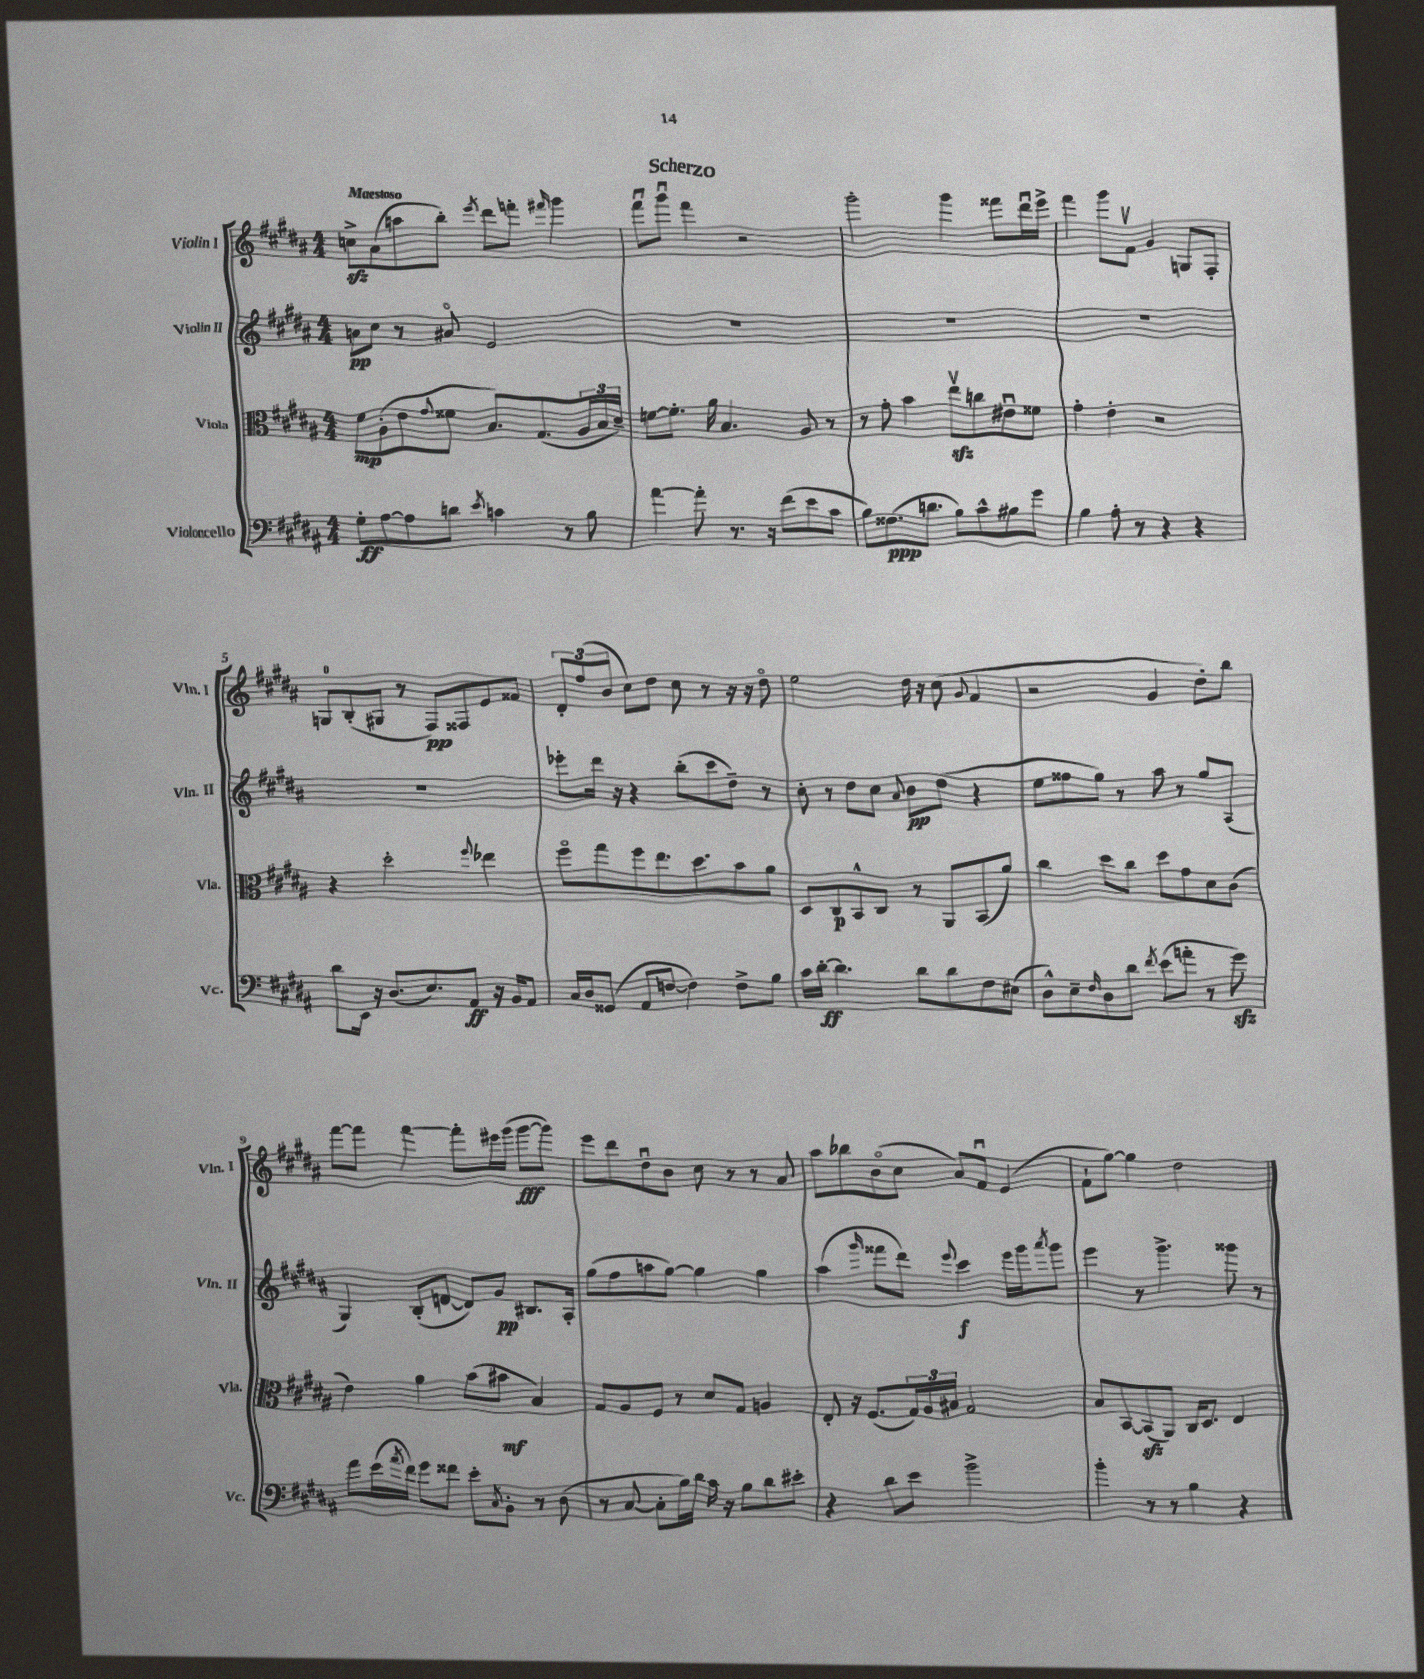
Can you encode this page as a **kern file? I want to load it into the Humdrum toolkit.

**kern	**dynam	**kern	**dynam	**kern	**dynam	**kern	**dynam
*part4	*part4	*part3	*part3	*part2	*part2	*part1	*part1
*staff4	*staff4	*staff3	*staff3	*staff2	*staff2	*staff1	*staff1
*I"Violoncello	*	*I"Viola	*	*I"Violin II	*	*I"Violin I	*
*I'Vc.	*	*I'Vla.	*	*I'Vln. II	*	*I'Vln. I	*
*clefF4	*	*clefC3	*	*clefG2	*	*clefG2	*
*k[f#c#g#d#a#]	*	*k[f#c#g#d#a#]	*	*k[f#c#g#d#a#]	*	*k[f#c#g#d#a#]	*
*M4/4	*	*M4/4	*	*M4/4	*	*M4/4	*
=1	=1	=1	=1	=1	=1	=1	=1
!	!	!	!	!	!	!LO:TX:a:B:t=Maestoso	!
8G#'\L	ff	8f#\L	mp	8an\L	pp	8ccnzz^\L	.
[8A#\	.	(8A#'\	.	8cc#\J	.	(8a#\	.
8A#\]	.	8e\	.	8r	.	8aan\	.
.	.	8qqg#/	.	.	.	.	.
8dn\J	.	8f##X\J	.	8a#X/	.	8bb'\J)	.
8qe/	.	.	.	.	.	8qeee/	.
4cn\	.	8.B/L)	.	2e/	.	8ddd#\L	.
.	.	.	.	.	.	8fffn'\J	.
.	.	(8.G#/	.	.	.	.	.
.	.	.	.	.	.	16qqfff#X/	.
8r	.	.	.	.	.	4ggg#\	.
8B\	.	24A#/L	.	.	.	.	.
.	.	24B/	.	.	.	.	.
.	.	24d#~/JJ)	.	.	.	.	.
=2	=2	=2	=2	=2	=2	=2	=2
[4a#\	.	[8fn\L	.	1r	.	8fff#u\L	.
.	.	8.f'\J]	.	.	.	8ggg#u\J	.
8a#'\]	.	.	.	.	.	4fff#\	.
.	.	16a#\	.	.	.	.	.
8.r	.	4.B/	.	.	.	.	.
.	.	.	.	.	.	2r	.
16r	.	.	.	.	.	.	.
(8f#\L	.	.	.	.	.	.	.
8e\	.	8A#/	.	.	.	.	.
8c#\J	.	8r	.	.	.	.	.
=3	=3	=3	=3	=3	=3	=3	=3
8B\L)	.	8r	.	1r	.	2ggg#'\	.
(8.F##X\	ppp	8g#'\	.	.	.	.	.
.	.	4b\	.	.	.	.	.
8.dn\J	.	.	.	.	.	.	.
8B\L)	.	8eezzv\L	.	.	.	4ggg#\	.
8c#^^\	.	8ccn\	.	.	.	.	.
8B#X\	.	8e#Xu\	.	.	.	8fff##X\L	.
8g#\J	.	8f##X\J	.	.	.	16ddd#u\L	.
.	.	.	.	.	.	16eee^\JJ	.
=4	=4	=4	=4	=4	=4	=4	=4
4B\	.	4g#'\	.	1r	.	4fff#\	.
8A#'\	.	4e'\	.	.	.	8ggg#\L	.
8r	.	.	.	.	.	8f#v\J	.
4r	.	2r	.	.	.	4g#/	.
4r	.	.	.	.	.	8Gn/L	.
.	.	.	.	.	.	8F#'/J	.
!!LO:LB:g=z
=5	=5	=5	=5	=5	=5	=5	=5
8d#\L	.	4r	.	1r	.	8Gn/L	.
16EE\Jk	.	.	.	.	.	(8B'/	.
16r	.	.	.	.	.	.	.
(8.D#/L	.	2dd#'\	.	.	.	8G#X/J	.
.	.	.	.	.	.	8r	.
8.E/)	.	.	.	.	.	.	.
.	.	.	.	.	.	8F#/L)	pp
8AA#/J	ff	.	.	.	.	8F##X/	.
.	.	8qqff#/	.	.	.	.	.
16r	.	4ee-X\	.	.	.	8e/	.
16BB/KL	.	.	.	.	.	.	.
8AA#/J	.	.	.	.	.	8f##X/J	.
=6	=6	=6	=6	=6	=6	=6	=6
16C#/LL	.	8ff#\L	.	8eee-X'\L	.	12d#'/L	.
16D#/J	.	.	.	.	.	.	.
.	.	.	.	.	.	(12ff#/	.
(8GG##X/J	.	8gg#\	.	16ddd#\Jk	.	.	.
.	.	.	.	.	.	12b/J	.
.	.	.	.	16r	.	.	.
8AA#/L	.	8ff#\	.	4r	.	8cc#\L)	.
[8Fn/J	.	8.ee\	.	.	.	8dd#\J	.
4F\])	.	.	.	(8bb'\L	.	8cc#\	.
.	.	8.dd#\	.	.	.	.	.
.	.	.	.	8ccc#\	.	8r	.
8F^\L	.	8b\	.	8dd#~\J)	.	16r	.
.	.	.	.	.	.	16r	.
8B\J	.	8a#\J	.	8r	.	8dd#\	.
=7	=7	=7	=7	=7	=7	=7	=7
16c#\LL	.	8D#/L	.	8cc#'\	.	2ee\	.
[16d#'\JJ	ff	.	.	.	.	.	.
4.d#\]	.	8C#/	p	8r	.	.	.
.	.	8BB^^/	.	8dd#\L	.	.	.
.	.	8C#/J	.	8cc#\J	.	.	.
.	.	.	.	8qqa#/	.	.	.
8d#\L	.	8r	.	8b\L	pp	16dd#\	.
.	.	.	.	.	.	16r	.
8d#\	.	8AA#/L	.	(8dd#\J	.	(8cc#\	.
.	.	.	.	.	.	8qqg#/	.
8F#\	.	(8BB/	.	4r	.	4f#/	.
(8E#X\J	.	8a#/J)	.	.	.	.	.
=8	=8	=8	=8	=8	=8	=8	=8
8D#^^\L)	.	4cc#\	.	8ee\L	.	2r	.
8E~\	.	.	.	8ff##X\	.	.	.
16qqF#/	.	.	.	.	.	.	.
8D#\	.	8dd#\L	.	8gg#\J)	.	.	.
8d#\J	.	8cc#\J	.	8r	.	.	.
8qf#/	.	.	.	.	.	.	.
(8e\L	.	8dd#\L	.	8aa#\	.	4g#/	.
8an'\J	.	8g#\	.	8r	.	.	.
8r	.	8d#\	.	8gg#/L	.	8dd#'\L)	.
8g#zz\)	.	(8c#\J	.	(8A#/J	.	8bb\J	.
!!LO:LB:g=z
=9	=9	=9	=9	=9	=9	=9	=9
8a#\L	.	4e\)	.	4G#/)	.	[8fff#\L	.
(16e\L	.	.	.	.	.	8fff#\J]	.
8qa#/	.	.	.	.	.	.	.
16f#\JJ)	.	.	.	.	.	.	.
8g#\L	.	4a#\	.	(8B'/L	.	[4fff#\	.
8f##X\J	.	.	.	[8dn/J	.	.	.
8e'\L	.	(8b\L	.	8d/L])	.	8fff#'\L]	.
8qC#/	.	.	.	.	.	.	.
8BB'\J	.	8b#X\J	mf	8g#/J	pp	16eee#X\L	.
.	.	.	.	.	.	(16ggg#\JJ	.
8r	.	4B/)	.	8.B#X/L	.	[8ggg#\L	fff
(8D#\	.	.	.	.	.	8ggg#\J])	.
.	.	.	.	16A#'/Jk	.	.	.
=10	=10	=10	=10	=10	=10	=10	=10
8r	.	8G#/L	.	(8gg#\L	.	8eee\L	.
[8C#/	.	8A#/	.	8ff#\	.	8ddd#\	.
8C#'\L]	.	8F#/J	.	8aan\	.	8dd#u\	.
16B\L)	.	8r	.	[8gg#\J)	.	8b\J	.
16d#\JJ	.	.	.	.	.	.	.
16c#\	.	8d#/L	.	4gg#\]	.	8cc#\	.
16r	.	.	.	.	.	.	.
8B\L	.	8G#/J	.	.	.	8r	.
8d#\	.	4An/	.	4gg#\	.	8r	.
8e#X'\J	.	.	.	.	.	8a#/	.
=11	=11	=11	=11	=11	=11	=11	=11
4r	.	8E'/	.	(4aa#\	.	8aa#\L	.
.	.	16r	.	.	.	8bb-X\	.
.	.	(8.F#/L	.	.	.	.	.
.	.	.	.	16qqggg#/	.	.	.
8d#\L	.	.	.	8fff##X\L	.	(8b\	.
8e\J	.	24G#/L)	.	8ddd#\J)	.	8cc#\J	.
.	.	24A#/	.	.	.	.	.
.	.	24B#X/JJ	.	.	.	.	.
.	.	.	.	8qqeee/	.	.	.
2b^\	.	2G#/	.	4ccc#\	f	8a#/L)	.
.	.	.	.	.	.	8f#u/J	.
.	.	.	.	16eee\LL	.	(4e/	.
.	.	.	.	16ggg#\J	.	.	.
.	.	.	.	8qaaa#/	.	.	.
.	.	.	.	8ggg#\J	.	.	.
=12	=12	=12	=12	=12	=12	=12	=12
4b'\	.	8B/L	.	4eee\	.	8f#`\L	.
.	.	[8BB/	.	.	.	[8gg#\J)	.
8r	.	(8BBzz/]	.	8r	.	4gg#\]	.
8r	.	8AA#/J)	.	4.ggg#^\	.	.	.
4B\	.	16C#/KL	.	.	.	2dd#\	.
.	.	8.D#/J	.	.	.	.	.
4r	.	4E/	.	8ggg##X\	.	.	.
.	.	.	.	8r	.	.	.
==	==	==	==	==	==	==	==
*-	*-	*-	*-	*-	*-	*-	*-
